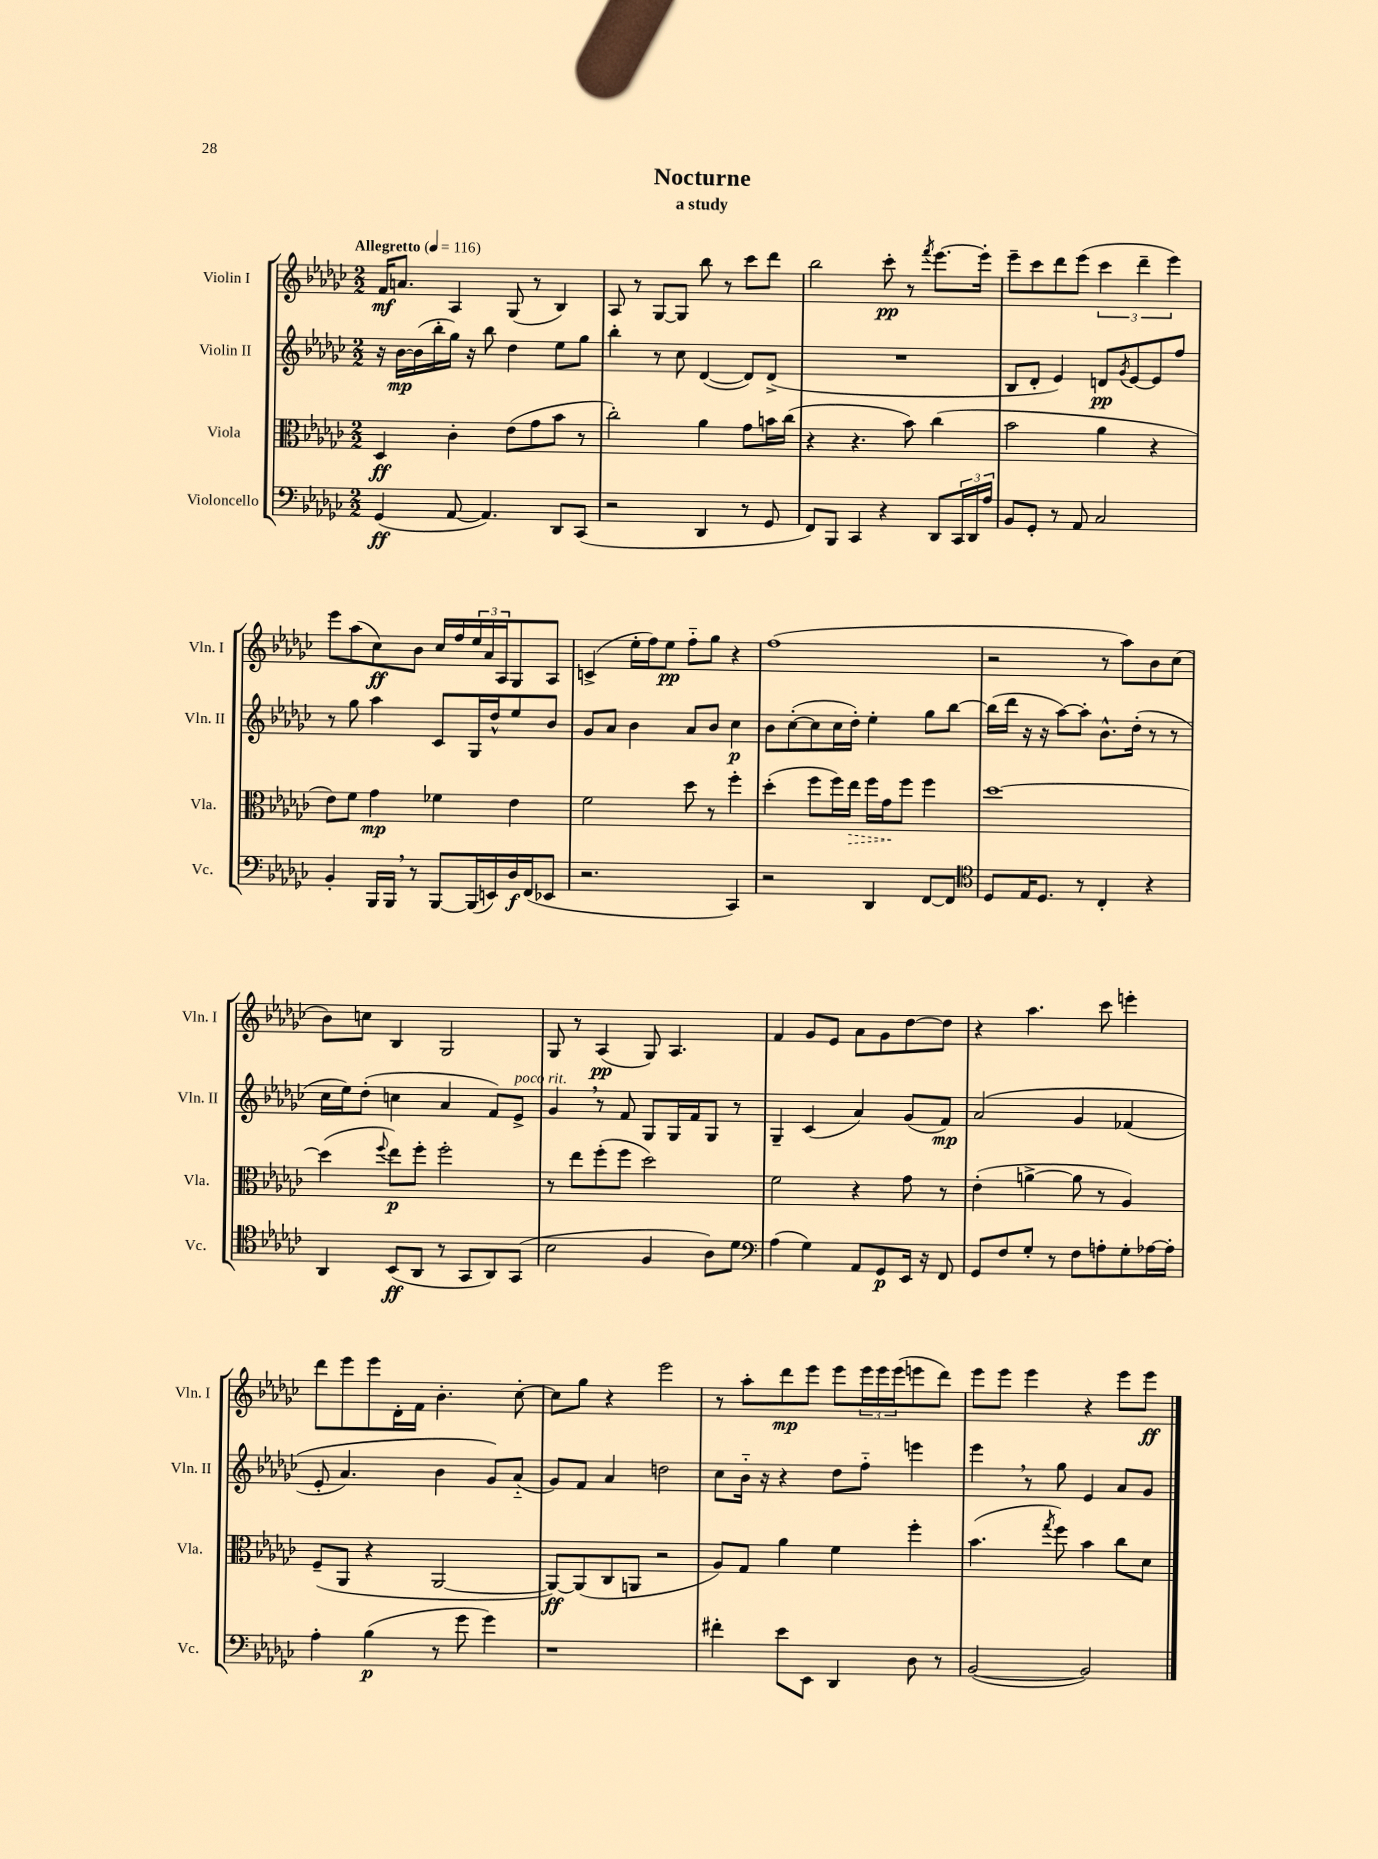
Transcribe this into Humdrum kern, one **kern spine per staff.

**kern	**kern	**kern	**kern
*staff4	*staff3	*staff2	*staff1
*clefF4	*clefC3	*clefG2	*clefG2
*k[b-e-a-d-g-c-]	*k[b-e-a-d-g-c-]	*k[b-e-a-d-g-c-]	*k[b-e-a-d-g-c-]
*M2/2	*M2/2	*M2/2	*M2/2
*MM116	*MM116	*MM116	*MM116
(4GG-	4D-	16r	16f
.	.	[16b-	8.a
.	.	(16b-]	.
.	.	16bb-'	.
[8AA-	4c-'	16gg-)	4A-
.	.	16r	.
4.AA-])	.	8bb-	.
.	(8e-	4dd-	(8G-
.	8g-	.	8r
8DD-	8b-	8ee-	4B-)
(8CC-	8r	8gg-	.
=	=	=	=
2r	2cc-')	4bb-'	8A-
.	.	.	8r
.	.	8r	[8G-
.	.	8cc-	8G-]
4DD-	4a-	([4d-	8bb-
.	.	.	8r
8r	8g-	8d-])	8ccc-
8GG-	16b	(8d-^	8ddd-
.	(16cc-	.	.
=	=	=	=
8FF)	4r	1r	2bb-
8BBB-	.	.	.
4CC-	4.r	.	.
4r	.	.	8ccc-'
.	8b-)	.	8r
.	.	.	8qfff
8DD-	(4cc-	.	[8.eee-
24CC-	.	.	.
24DD-	.	.	.
.	.	.	16eee-']
24A-	.	.	.
=	=	=	=
8BB-	2b-	8B-	8eee-~
8GG-'	.	8d-'	8ccc-
8r	.	4e-)	8ddd-
8AA-	.	.	(8eee-
2C-	4a-	8d	6ccc-
.	.	8qg-	.
.	.	[8e-	.
.	.	.	6ddd-~
.	4r	8e-]	.
.	.	.	6eee-)
.	.	8ff	.
=	=	=	=
4BB-'	8e-)	8r	8eee-
.	8f	8gg-	(8aa-
16BBB-	4g-	4aa-	8cc-)
16BBB-	.	.	.
8r	.	.	8b-
[8BBB-	4f-	8c-	16cc-
.	.	.	16ff
(16BBB-]	.	16G-	24ee-
.	.	.	24a-
16EE)	.	16dd-^^	.
.	.	.	24A-
16D-	4e-	8ee-	8G-
(16FF	.	.	.
8EE-	.	8b-	8A-
=	=	=	=
2.r	2f	8g-	(4c^
.	.	8a-	.
.	.	4b-	16ee-'
.	.	.	16ff)
.	.	.	8ee-
.	8dd-	8a-	8ff'~
.	8r	8b-	8gg-
4CC-)	4ff'	4cc-	4r
=	=	=	=
2r	(4dd-'	8b-	(1ff
.	.	([8cc-'	.
.	8ff	8cc-]	.
.	16ff)	16cc-	.
.	16ee-	16dd-')	.
4DD-	16ff	4ee-'	.
.	16g-	.	.
.	8ff	.	.
[8FF	4ff	8gg-	.
8FF]	.	[8bb-	.
=	=	=	=
*clefC4	*	*	*
8D-	[1dd-	(16bb-]	2r
.	.	16ddd-	.
16E-	.	16r	.
8.D-	.	16r	.
.	.	[8aa-)	.
8r	.	8aa-']	.
4C-'	.	8.b-^^	8r
.	.	.	8aa-)
.	.	(16dd-'	.
4r	.	8r	8b-
.	.	8r	(8cc-
=	=	=	=
4AA-	(4dd-]	16cc-	8b-)
.	.	16ee-)	.
.	.	(8dd-'	8cc
.	8qqff	.	.
(8BB-	8ee-)	4cc	4B-
8AA-	8ff'	.	.
8r	2ff'	4a-	2G-
8GG-	.	.	.
8AA-)	.	8f)	.
(8GG-	.	8e-^	.
=	=	=	=
2B-	8r	4g-	8G-
.	8ee-	.	8r
.	(8ff'	8r	(4A-
.	8ff	8f	.
4F	2dd-)	8G-	8G-)
.	.	16G-	4.A-
.	.	16f	.
8A-)	.	8G-	.
8d-	.	8r	.
=	=	=	=
*clefF4	*	*	*
(4A-	2f	4G-~	4f
4G-)	.	(4c-	8g-
.	.	.	8e-
8AA-	4r	4a-)	8a-
8GG-	.	.	8g-
16EE-	8g-	(8g-	[8dd-
16r	.	.	.
8FF	8r	8f)	8dd-]
=	=	=	=
8GG-	(4e-'	&(2a-	4r
8F	.	.	.
8G-'	[4a^	.	4.aa-
8r	.	.	.
8F	8a]	4g-	.
8A'	8r	.	8ccc-
8G-'	4A-)	(4f-	4eee'
[16A-	.	.	.
16A-']	.	.	.
=	=	=	=
4A-'	(8F~	8e-'	8ddd-
.	8AA-	4.a-)	8eee-
(4B-	4r	.	8eee-
.	.	.	16d-'
.	.	.	16f
8r	[2AA-	4b-	4.b-'
8g-	.	.	.
4g-)	.	8g-&)	.
.	.	(8a-'~	[8cc-'
=	=	=	=
1r	8AA-_)	8g-)	8cc-]
.	(8AA-]	8f	8gg-
.	8C-	4a-	4r
.	8AA	.	.
.	2r	2dd	2eee-
=	=	=	=
4f#'	8A-)	8cc-	8r
.	8G-	16b-'~	8aa-'
.	.	16r	.
8e-	4a-	4r	8ddd-
8EE-	.	.	8eee-
4DD-	4f	8dd-	8eee-
.	.	8ff'~	24eee-
.	.	.	24eee-
.	.	.	(24eee-
8D-	4ff'	4eee	8eee
8r	.	.	8ddd-)
=	=	=	=
([2BB-	(4.b-	4eee-	8eee-
.	.	.	8eee-
.	.	8r	4eee-
.	8qgg-	.	.
.	8ff)	8gg-	.
2BB-])	4b-	4e-	4r
.	8cc-	8a-	8eee-
.	8d-	8g-	8eee-
==	==	==	==
*-	*-	*-	*-
